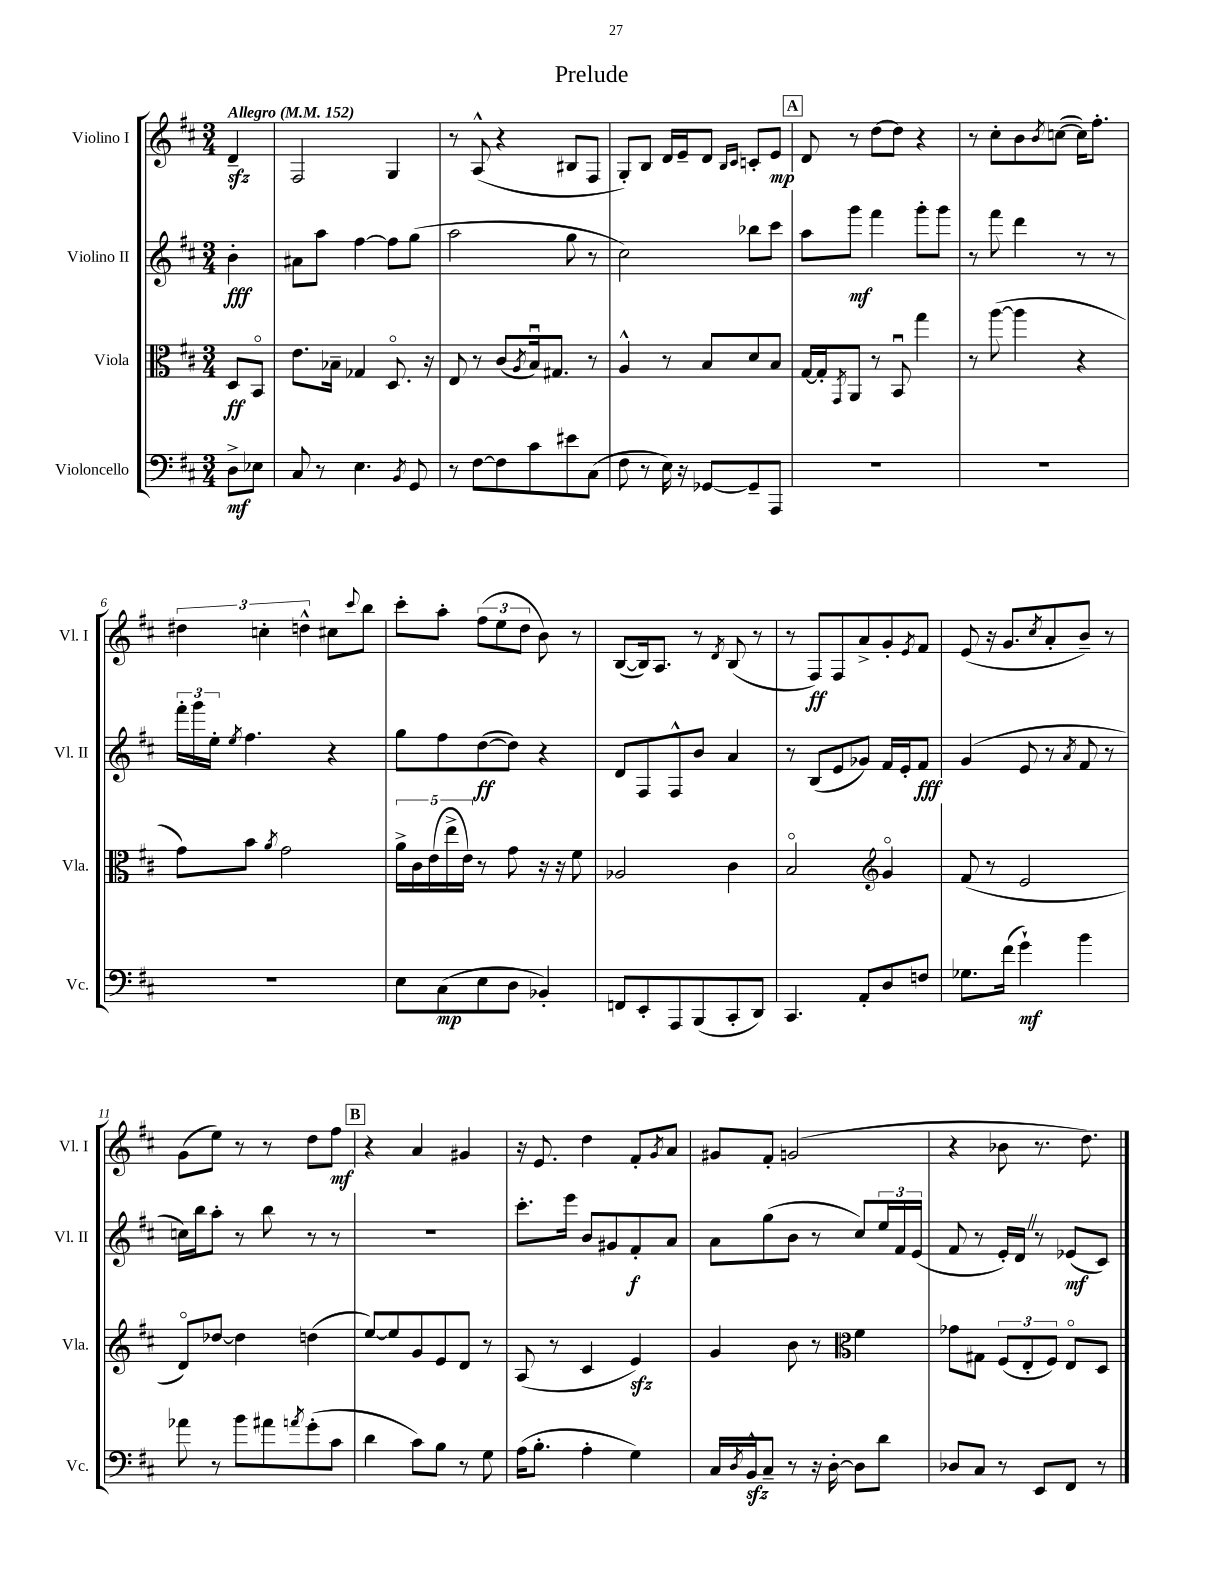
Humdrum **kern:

**kern	**dynam	**kern	**dynam	**kern	**dynam	**kern	**dynam
*part4	*part4	*part3	*part3	*part2	*part2	*part1	*part1
*staff4	*staff4	*staff3	*staff3	*staff2	*staff2	*staff1	*staff1
*I"Violoncello	*	*I"Viola	*	*I"Violino II	*	*I"Violino I	*
*I'Vc.	*	*I'Vla.	*	*I'Vl. II	*	*I'Vl. I	*
*clefF4	*	*clefC3	*	*clefG2	*	*clefG2	*
*k[f#c#]	*	*k[f#c#]	*	*k[f#c#]	*	*k[f#c#]	*
*M3/4	*	*M3/4	*	*M3/4	*	*M3/4	*
*MM152	*	*MM152	*	*MM152	*	*MM152	*
=	=	=	=	=	=	=	=
!	!	!	!	!	!	!LO:TX:a:B:t=Allegro	!
8D^\L	mf	8D/L	ff	4b'\	fff	4dzz~/	.
8E-X\J	.	8BB/J	.	.	.	.	.
=1	=1	=1	=1	=1	=1	=1	=1
8C#/	.	8.e\L	.	8a#X\L	.	2F#/	.
8r	.	.	.	8aa\J	.	.	.
.	.	16B-X~\Jk	.	.	.	.	.
4.E\	.	4G-X/	.	[4ff#\	.	.	.
.	.	8.D/	.	8ff#\L]	.	4G/	.
8qBB/	.	.	.	.	.	.	.
8GG/	.	.	.	(8gg\J	.	.	.
.	.	16r	.	.	.	.	.
=2	=2	=2	=2	=2	=2	=2	=2
8r	.	8E/	.	2aa\	.	8r	.
[8F#\L	.	8r	.	.	.	(8A^^/	.
8F#\]	.	(8c#/L	.	.	.	4r	.
.	.	8qA/	.	.	.	.	.
8c#\	.	16Bu/k)	.	.	.	.	.
.	.	8.G#X/J	.	.	.	.	.
8e#X\	.	.	.	8gg\	.	8B#X/L	.
(8C#\J	.	8r	.	8r	.	8F#/J	.
=3	=3	=3	=3	=3	=3	=3	=3
8F#\	.	4A^^/	.	2cc#\)	.	8G'/L)	.
8r	.	.	.	.	.	8B/J	.
16E\)	.	8r	.	.	.	16d/LL	.
16r	.	.	.	.	.	16e~/J	.
[8GG-X/L	.	8B/L	.	.	.	8d/J	.
.	.	.	.	.	.	16qqB/LL	.
.	.	.	.	.	.	16qqc#/JJ	.
8GG-~/]	.	8d/	.	8bb-X\L	.	8cn'/L	.
8AAA/J	.	8B/J	.	8ccc#\J	.	8e/J	mp
!!LO:REH:place=s1:t=A
=4	=4	=4	=4	=4	=4	=4	=4
2.r	.	[16G/LL	.	8aa\L	.	8d/	.
.	.	16G'/J]	.	.	.	.	.
.	.	8qGG/	.	.	.	.	.
.	.	8AA/J	.	8ggg\J	mf	8r	.
.	.	8r	.	4fff#\	.	[8dd\L	.
.	.	8BBu/	.	.	.	8dd\J]	.
.	.	4gg\	.	8ggg'\L	.	4r	.
.	.	.	.	8ggg\J	.	.	.
=5	=5	=5	=5	=5	=5	=5	=5
2.r	.	8r	.	8r	.	8r	.
.	.	([8aa\	.	8fff#\	.	8cc#'\L	.
.	.	4aa\]	.	4ddd\	.	8b\	.
.	.	.	.	.	.	8qb/	.
.	.	.	.	.	.	([8ccn\J	.
.	.	4r	.	8r	.	16cc\KL])	.
.	.	.	.	.	.	8.ff#'\J	.
.	.	.	.	8r	.	.	.
!!LO:LB:g=z
=6	=6	=6	=6	=6	=6	=6	=6
2.r	.	8g\L)	.	24fff#'\LL	.	6dd#X\	.
.	.	.	.	24ggg\	.	.	.
.	.	.	.	24ee'\JJ	.	.	.
.	.	.	.	8qee/	.	.	.
.	.	8b\J	.	4.ff#\	.	.	.
.	.	.	.	.	.	6ccn'\	.
.	.	8qa/	.	.	.	.	.
.	.	2g\	.	.	.	.	.
.	.	.	.	.	.	6ddn^^\	.
.	.	.	.	4r	.	8cc#X\L	.
.	.	.	.	.	.	8qqccc#/	.
.	.	.	.	.	.	8bb\J	.
=7	=7	=7	=7	=7	=7	=7	=7
8E\L	.	20a^\LL	.	8gg\L	.	8ccc#'\L	.
.	.	20c#\	.	.	.	.	.
.	.	(20e\	.	.	.	.	.
(8C#\	mp	.	.	8ff#\	.	8aa'\J	.
.	.	20ee^\	.	.	.	.	.
.	.	20e\JJ)	.	.	.	.	.
8E\	.	8r	.	([8dd\	ff	(12ff#\L	.
.	.	.	.	.	.	12ee\	.
8D\J	.	8g\	.	8dd\J])	.	.	.
.	.	.	.	.	.	12dd\J	.
4BB-X'/)	.	16r	.	4r	.	8b\)	.
.	.	16r	.	.	.	.	.
.	.	8f#\	.	.	.	8r	.
=8	=8	=8	=8	=8	=8	=8	=8
8FFn/L	.	2A-X/	.	8d/L	.	([8B/L	.
8EE'/	.	.	.	8F#/	.	16B/k])	.
.	.	.	.	.	.	8.A/J	.
8AAA/	.	.	.	8F#^^/	.	.	.
(8BBB/	.	.	.	8b/J	.	8r	.
.	.	.	.	.	.	8qd/	.
8CC#'/	.	4c#\	.	4a/	.	(8B/	.
8DD/J)	.	.	.	.	.	8r	.
=9	=9	=9	=9	=9	=9	=9	=9
4.CC#/	.	2B/	.	8r	.	8r	.
.	.	.	.	(8B/L	.	8F#/L)	ff
.	.	.	.	8e/	.	8F#/	.
8AA'/L	.	.	.	8g-X/J)	.	8a^/	.
*	*	*clefG2	*	*	*	*	*
8D/	.	4g/	.	16f#/LL	.	8g'/	.
.	.	.	.	16e'/J	.	.	.
.	.	.	.	.	.	8qe/	.
8Fn/J	.	.	.	8f#/J	fff	8f#/J	.
=10	=10	=10	=10	=10	=10	=10	=10
8.G-X\L	.	(8f#/	.	(4g/	.	(8e/	.
.	.	8r	.	.	.	16r	.
(16f#\Jk	.	.	.	.	.	8.g/L	.
4g`\)	mf	2e/	.	8e/	.	.	.
.	.	.	.	.	.	8qcc#/	.
.	.	.	.	8r	.	8a'/	.
.	.	.	.	8qa/	.	.	.
4b\	.	.	.	8f#/	.	8b~/J)	.
.	.	.	.	8r	.	8r	.
!!LO:LB:g=z
=11	=11	=11	=11	=11	=11	=11	=11
8a-X\	.	8d/L)	.	16ccn\LL)	.	(8g\L	.
.	.	.	.	16bb\J	.	.	.
8r	.	[8dd-X/J	.	8aa'\J	.	8ee\J)	.
8b\L	.	4dd-\]	.	8r	.	8r	.
8a#X\	.	.	.	8bb\	.	8r	.
8qan/	.	.	.	.	.	.	.
(8g'\	.	(4ddn\	.	8r	.	8dd\L	.
8c#\J	.	.	.	8r	.	8ff#\J	mf
!!LO:REH:place=s1:t=B
=12	=12	=12	=12	=12	=12	=12	=12
4d\	.	[8ee/L)	.	2.r	.	4r	.
.	.	8ee/]	.	.	.	.	.
8c#\L)	.	8g/	.	.	.	4a/	.
8B\J	.	8e/	.	.	.	.	.
8r	.	8d/J	.	.	.	4g#X/	.
8G\	.	8r	.	.	.	.	.
=13	=13	=13	=13	=13	=13	=13	=13
(16A\KL	.	(8A/	.	8.ccc#'\L	.	16r	.
8.B'\J	.	.	.	.	.	8.e/	.
.	.	8r	.	.	.	.	.
.	.	.	.	16eee\Jk	.	.	.
4A'\	.	4c#/	.	8b/L	.	4dd\	.
.	.	.	.	8g#X/	.	.	.
4G\)	.	4ezz/)	.	8f#'/	f	8f#'/L	.
.	.	.	.	.	.	8qg/	.
.	.	.	.	8a/J	.	8a/J	.
=14	=14	=14	=14	=14	=14	=14	=14
16C#/LL	.	4g/	.	8a\L	.	8g#X/L	.
8qD/	.	.	.	.	.	.	.
16BBzz^^/J	.	.	.	.	.	.	.
8C#~/J	.	.	.	(8gg\	.	8f#'/J	.
8r	.	8b\	.	8b\J	.	(2gn/	.
16r	.	8r	.	8r	.	.	.
[16D'\	.	.	.	.	.	.	.
*	*	*clefC3	*	*	*	*	*
8D\L]	.	4f#\	.	8cc#/L)	.	.	.
8d\J	.	.	.	24ee/L	.	.	.
.	.	.	.	24f#/	.	.	.
.	.	.	.	(24e/JJ	.	.	.
=15	=15	=15	=15	=15	=15	=15	=15
8D-X/L	.	8g-X\L	.	8f#/	.	4r	.
8C#/J	.	8G#X\J	.	8r	.	.	.
8r	.	(12F#/L	.	16e'/LL)	.	8b-X\	.
.	.	.	.	16dZ/JJ	.	.	.
.	.	12E'/	.	.	.	.	.
8EE/L	.	.	.	8r	.	8.r	.
.	.	12F#/J)	.	.	.	.	.
8FF#/J	.	8E/L	.	(8e-X/L	mf	.	.
.	.	.	.	.	.	8.dd\)	.
8r	.	8D/J	.	8c#/J)	.	.	.
==	==	==	==	==	==	==	==
*-	*-	*-	*-	*-	*-	*-	*-
